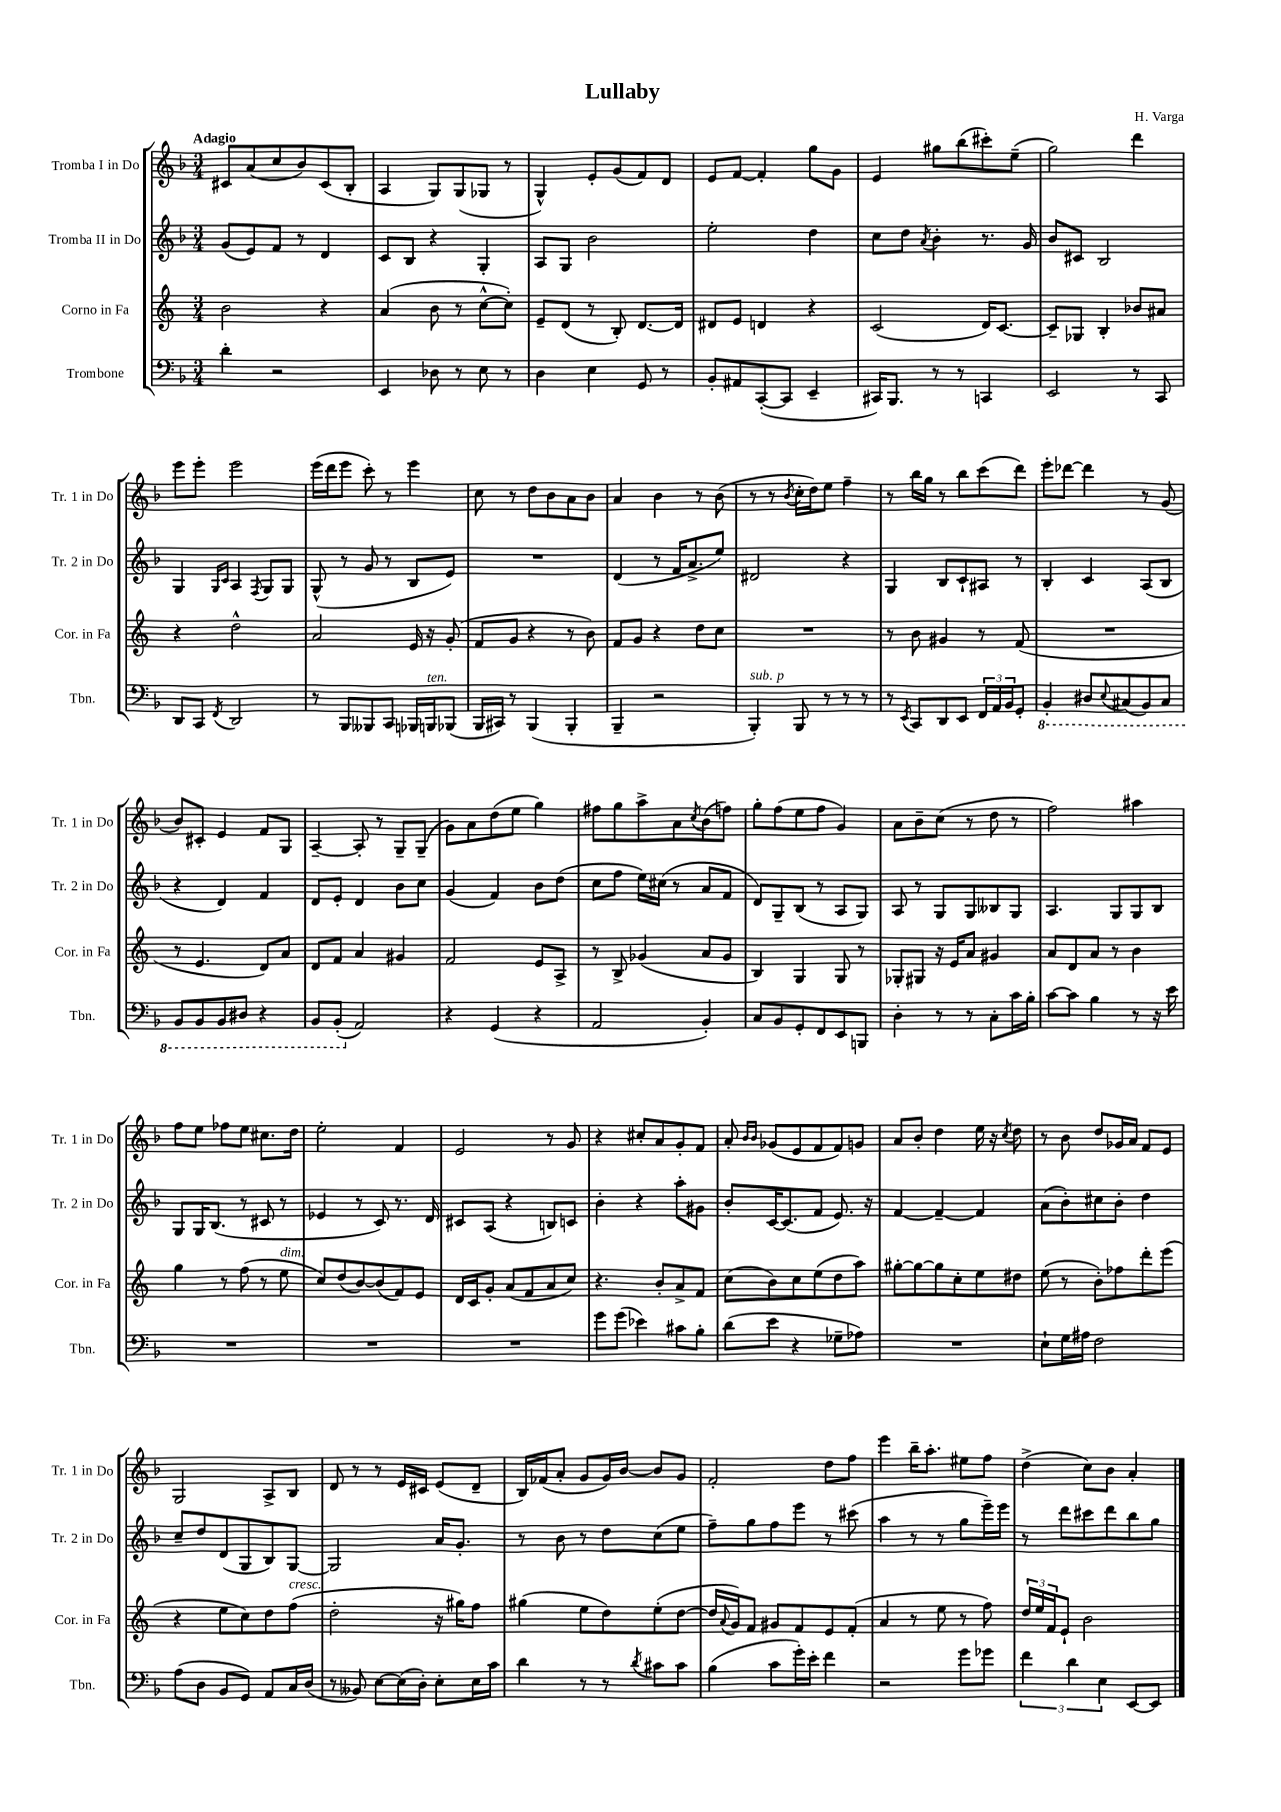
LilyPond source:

\header { title = "Lullaby" composer = "H. Varga" }
<<
\new StaffGroup <<
\new Staff = "s0" \with { instrumentName = "Tromba I in Do" shortInstrumentName = "Tr. 1 in Do" } {
    \clef treble \key f \major \numericTimeSignature \time 3/4 \tempo "Adagio"
    cis'8 a'8( c''8 bes'8) cis'8( bes8-. |
    a4 g8) g8( ges8 r8 |
    g4-^) e'8-. g'8( f'8) d'8 |
    e'8 f'8~ f'4-. g''8 g'8 |
    e'4 gis''8 bes''8( cis'''8-.) e''8--( |
    g''2) d'''4 |
    e'''8 e'''8-. e'''2 |
    e'''16( d'''16 e'''8 c'''8-.) r8 e'''4 |
    c''8 r8 d''8 bes'8 a'8 bes'8 |
    a'4 bes'4 r8 bes'8( |
    r8 r8 \acciaccatura { bes'8 } c''16-. d''16) e''8 f''4-- |
    r8 bes''16 g''16 r8 bes''8 c'''8( d'''8) |
    e'''8-. des'''8~ des'''4 r8 g'8( |
    bes'8) cis'8-. e'4 f'8 g8 |
    a4~-- a8-. r8 g8-- g8--( |
    g'8) a'8 d''8( e''8 g''4) |
    fis''8 g''8 a''8-> a'8 \acciaccatura { c''8 } bes'8( f''8) |
    g''8-. f''8( e''8 f''8 g'4) |
    a'8 bes'8-- c''8( r8 d''8 r8 |
    f''2) ais''4 |
    f''8 e''8 fes''8 e''8 cis''8. d''16 |
    e''2-. f'4 |
    e'2 r8 g'8 |
    r4 cis''8-. a'8 g'8-. f'8 |
    a'8-. \grace { bes'16 bes'16 } ges'8( e'8 f'8 f'8) g'8 |
    a'8 bes'8-. d''4 e''16 r16 \acciaccatura { c''8 } d''8 |
    r8 bes'8 d''8 ges'16 a'16 f'8 e'8 |
    g2 a8-> bes8 |
    d'8 r8 r8 e'16 cis'16 e'8( d'8-- |
    bes16) fes'16( a'8-. g'8 g'16) bes'16~ bes'8 g'8 |
    f'2-. d''8 f''8 |
    e'''4 bes''16-- a''8.-. eis''8 f''8 |
    d''4->( c''8) bes'8 a'4-. \bar "|." |
}
\new Staff = "s1" \with { instrumentName = "Tromba II in Do" shortInstrumentName = "Tr. 2 in Do" } {
    \clef treble \key f \major \numericTimeSignature \time 3/4
    g'8( e'8) f'8 r8 d'4 |
    c'8 bes8 r4 g4-. |
    a8 g8 bes'2 |
    e''2-. d''4 |
    c''8 d''8 \acciaccatura { a'8 } bes'4-. r8. g'16 |
    bes'8 cis'8 bes2 |
    g4 \grace { g16 c'16 } a4 \acciaccatura { f8 } g8 g8 |
    g8-^( r8 g'8 r8 bes8 e'8) |
    R2. |
    d'4( r8 f'16 a'8.-> e''8) |
    dis'2 r4 |
    g4 bes8 c'8-! ais8 r8 |
    bes4-. c'4 a8( bes8 |
    r4 d'4) f'4 |
    d'8 e'8-. d'4 bes'8 c''8 |
    g'4( f'4) bes'8 d''8( |
    c''8 f''8 e''16) cis''16( r8 a'8 f'8 |
    d'8) g8-- bes8( r8 a8 g8) |
    a8 r8 g8 g8 beses8 g8 |
    a4. g8 g8 bes8 |
    g8 g16 bes8.( r8 cis'8 r8 |
    ees'4 r8 c'8) r8. d'16 |
    cis'8 a8( r4 b8) c'8 |
    bes'4-. r4 a''8-. gis'8 |
    bes'8-. c'16~ c'8.( f'8 e'8.) r16 |
    f'4~ f'4~-- f'4 |
    a'8( bes'8-.) cis''8 bes'8-. d''4 |
    c''8-- d''8 d'8( g8 bes8) g8~ |
    g2 a'16 g'8.-. |
    r8 bes'8 r8 d''8 c''8( e''8 |
    f''8--) g''8 f''8 e'''8 r8 cis'''8( |
    a''4 r8 r8 g''8 e'''16--) e'''16 |
    r8 d'''8 cis'''8 d'''8 bes''8 g''8 \bar "|." |
}
\new Staff = "s2" \with { instrumentName = "Corno in Fa" shortInstrumentName = "Cor. in Fa" } {
    \clef treble \key c \major \numericTimeSignature \time 3/4
    b'2 r4 |
    a'4( b'8 r8 c''8~-^ c''8-.) |
    e'8-- d'8( r8 b8-.) d'8.~ d'16 |
    dis'8 e'8 d'4 r4 |
    c'2( d'16) c'8.~ |
    c'8-- ges8 b4-. bes'8 ais'8 |
    r4 d''2-^ |
    a'2 e'16 r16 g'8-.( |
    f'8 g'8 r4 r8 b'8) |
    f'8 g'8 r4 d''8 c''8 |
    R2. |
    r8 b'8 gis'4 r8 f'8( |
    R2. |
    r8 e'4. d'8) a'8 |
    d'8 f'8 a'4 gis'4 |
    f'2 e'8 a8-> |
    r8 b8-> ges'4( a'8 ges'8 |
    b4) g4 g8 r8 |
    ges8-. gis8 r16 e'16 a'8 gis'4 |
    a'8 d'8 a'8 r8 b'4 |
    g''4 r8 f''8( r8 e''8^\markup { \italic "dim." } |
    c''8) d''8( b'8~) b'8( f'8) e'8 |
    d'16 c'16 g'8-. a'8( f'8 a'8 c''8) |
    r4. b'8-. a'8-> f'8 |
    c''8( b'8) c''8 e''8( d''8 a''8) |
    gis''8~-. gis''8~ gis''8 c''8-. e''8 dis''8 |
    e''8( r8 b'8-.) fes''8 d'''8-. e'''8( |
    r4 e''8 c''8) d''8 f''8^\markup { \italic "cresc." }( |
    d''2-. r16 gis''16) f''8 |
    gis''4( e''8 d''8) e''8-.( d''8~ |
    d''16 \appoggiatura { a'8 } g'16) f'8 gis'8 f'8 e'8 f'8-.( |
    a'4 r8 e''8 r8 f''8) |
    \tuplet 3/2 { d''16 e''16 f'16 } e'8-! b'2 \bar "|." |
}
\new Staff = "s3" \with { instrumentName = "Trombone" shortInstrumentName = "Tbn." } {
    \clef bass \key f \major \numericTimeSignature \time 3/4
    d'4-. r2 |
    e,4 des8 r8 e8 r8 |
    d4 e4 g,8 r8 |
    bes,8-. ais,8 c,8~-.( c,8 e,4-- |
    cis,16) bes,,8. r8 r8 c,4 |
    e,2 r8 c,8 |
    d,8 c,8 \acciaccatura { f,8 } d,2 |
    r8 bes,,8 beses,,8 c,8 bes,,16 b,,16^\markup { \italic "ten." } bes,,8( |
    bes,,16 cis,16) r8 bes,,4( bes,,4-. |
    bes,,4-- r2 |
    bes,,4-.^\markup { \italic "sub. p" }) bes,,8 r8 r8 r8 |
    r8 \acciaccatura { e,8 } c,8 d,8 e,8 \tuplet 3/2 { f,16 a,16 bes,16 } g,8-. |
    \ottava #-1 bes,,4-. dis,8 \appoggiatura { e,8 } cis,8( bes,,8) cis,8 |
    bes,,8 bes,,8 bes,,8 dis,8 r4 |
    bes,,8 bes,,8-.( \ottava #0 a,2) |
    r4 g,4( r4 |
    a,2 bes,4-.) |
    c8 bes,8 g,8-. f,8 e,8 b,,8 |
    d4-. r8 r8 c8-. c'16 bes16-. |
    c'8~ c'8 bes4 r8 r16 e'16 |
    R2. |
    R2. |
    R2. |
    g'8 g'8( ees'4) cis'8 bes8-. |
    d'8( e'8 r4 ges8-- aes8) |
    R2. |
    e8-! g16 ais16 f2 |
    a8( d8 bes,8 g,8) a,8 c16 d16( |
    r8 beses,8) e8~ e16( d16-.) e8-. e16 c'16 |
    d'4 r8 r8 \acciaccatura { d'8 } cis'8 cis'8 |
    bes4( c'8 g'16-.) e'16-. f'4 |
    r2 g'8 ges'8 |
    \tuplet 3/2 { f'4 d'4 e4 } e,8~ e,8 \bar "|." |
}
>>
>>
\layout { \context { \Score \remove "Bar_number_engraver" } }
